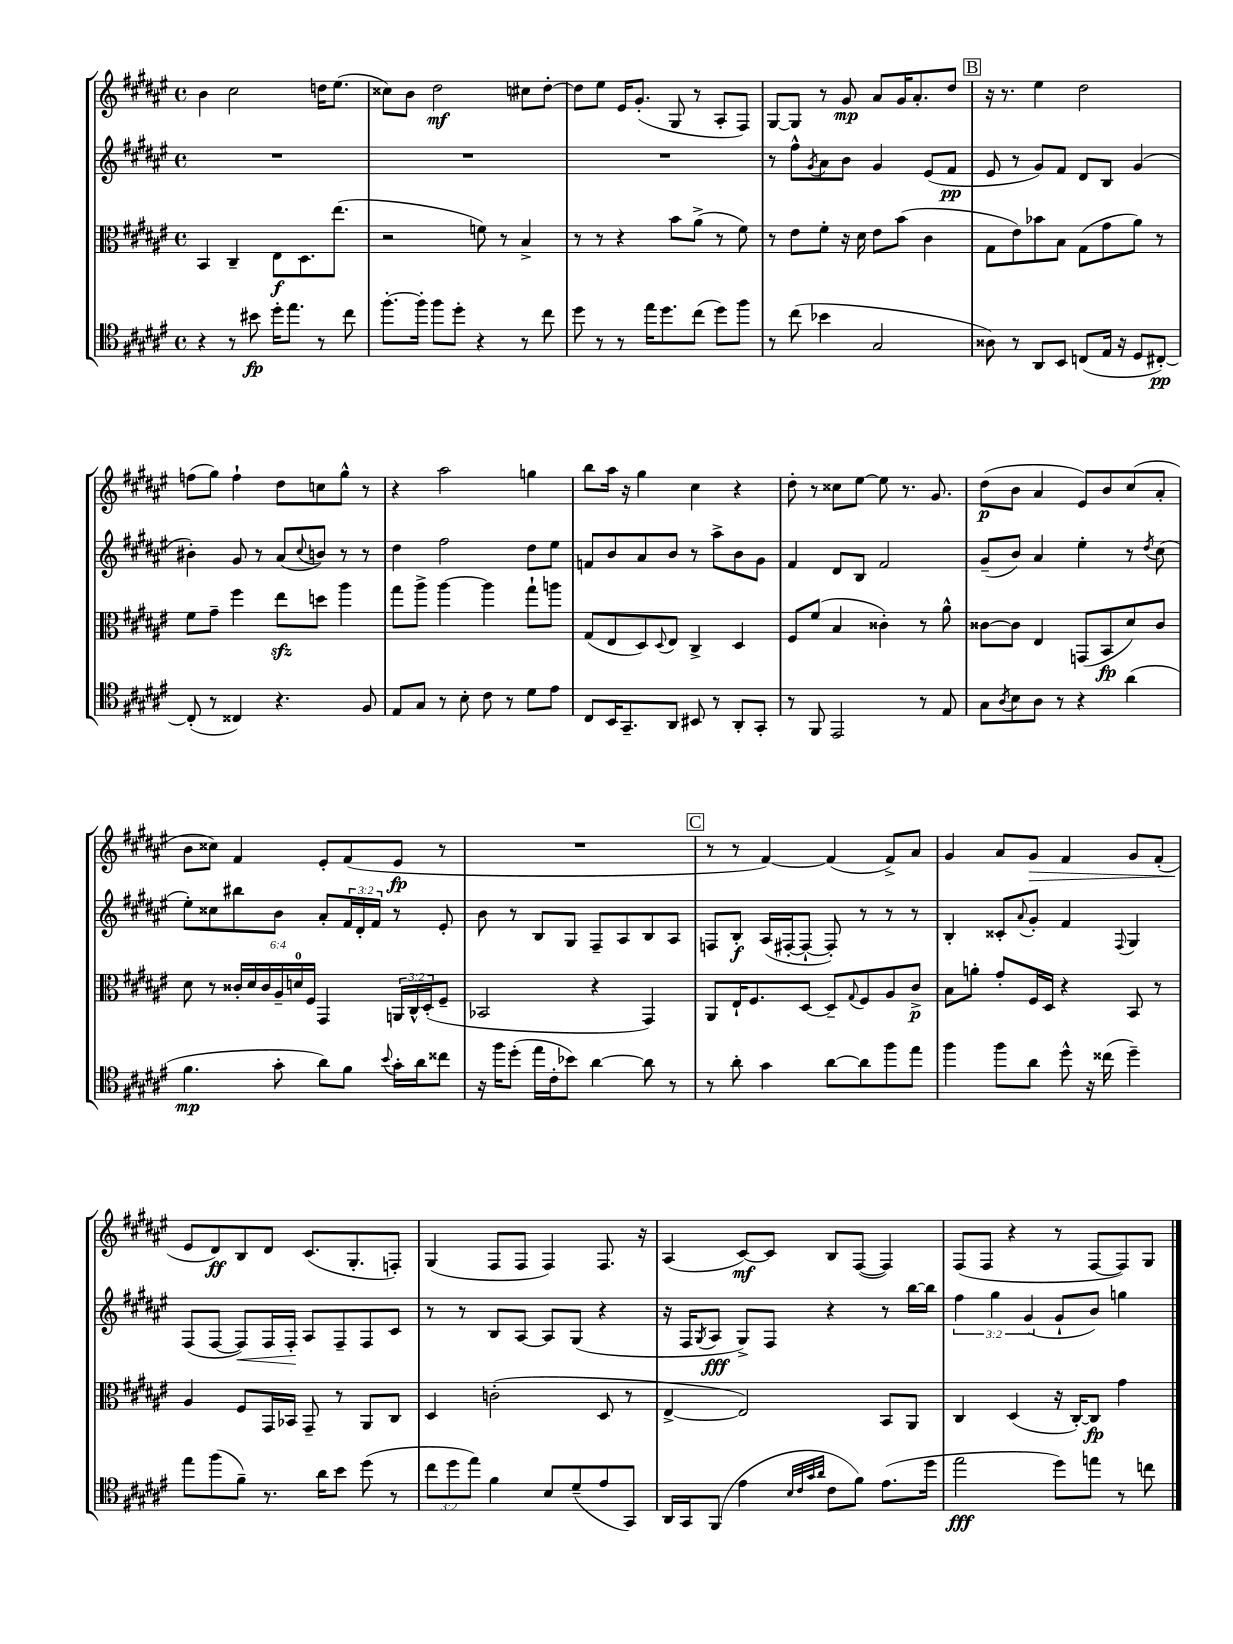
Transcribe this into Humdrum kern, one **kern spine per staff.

**kern	**dynam	**kern	**dynam	**kern	**dynam	**kern	**dynam
*part4	*part4	*part3	*part3	*part2	*part2	*part1	*part1
*staff4	*staff4	*staff3	*staff3	*staff2	*staff2	*staff1	*staff1
*clefC4	*	*clefC3	*	*clefG2	*	*clefG2	*
*k[f#c#g#d#a#e#]	*	*k[f#c#g#d#a#e#]	*	*k[f#c#g#d#a#e#]	*	*k[f#c#g#d#a#e#]	*
*M4/4	*	*M4/4	*	*M4/4	*	*M4/4	*
*met(c)	*	*met(c)	*	*met(c)	*	*met(c)	*
=130	=130	=130	=130	=130	=130	=130	=130
4r	.	4BB/	.	1r	.	4b\	.
8r	.	4C#~/	.	.	.	2cc#\	.
8b#X\	fp	.	.	.	.	.	.
16dd#'\KL	.	8E#\L	f	.	.	.	.
8.ee#\J	.	.	.	.	.	.	.
.	.	8.D#\	.	.	.	.	.
8r	.	.	.	.	.	16ddn\KL	.
.	.	(8.ee#\J	.	.	.	(8.ee#\J	.
8cc#\	.	.	.	.	.	.	.
=131	=131	=131	=131	=131	=131	=131	=131
[8.ff#'\L	.	2r	.	1r	.	8cc##X\L)	.
.	.	.	.	.	.	8b\J	.
16ff#'\Jk]	.	.	.	.	.	.	.
8ff#\L	.	.	.	.	.	2dd#\	mf
8dd#'\J	.	.	.	.	.	.	.
4r	.	8fn\)	.	.	.	.	.
.	.	8r	.	.	.	.	.
8r	.	4B^/	.	.	.	8cc#X\L	.
8cc#\	.	.	.	.	.	[8dd#'\J	.
=132	=132	=132	=132	=132	=132	=132	=132
8dd#\	.	8r	.	1r	.	8dd#\L]	.
8r	.	8r	.	.	.	8ee#\J	.
8r	.	4r	.	.	.	16e#/KL	.
.	.	.	.	.	.	(8.g#'/J	.
16ee#\KL	.	.	.	.	.	.	.
8.dd#\	.	.	.	.	.	.	.
.	.	8b\L	.	.	.	8G#/	.
(8cc#\J	.	(8a#^\J	.	.	.	8r	.
8dd#\L)	.	8r	.	.	.	8A#'/L	.
8ff#\J	.	8f#\)	.	.	.	8F#/J)	.
=133	=133	=133	=133	=133	=133	=133	=133
8r	.	8r	.	8r	.	[8G#/L	.
(8cc#\	.	8e#\L	.	8ff#^^\L	.	8G#/J]	.
.	.	.	.	8qg#/	.	.	.
4b-X\	.	8f#'\J	.	8a#\	.	8r	.
.	.	16r	.	8b\J	.	8g#/	mp
.	.	16d#\	.	.	.	.	.
2G#/	.	8e#\L	.	4g#/	.	8a#/L	.
.	.	(8b\J	.	.	.	16g#/K	.
.	.	.	.	.	.	8.a#'/	.
.	.	4c#\	.	(8e#/L	.	.	.
.	.	.	.	8f#/J	pp	8dd#/J	.
!!LO:REH:place=s1:t=B
=134	=134	=134	=134	=134	=134	=134	=134
8A##X\)	.	8G#\L	.	8e#/	.	16r	.
.	.	.	.	.	.	8.r	.
8r	.	8e#\)	.	8r	.	.	.
8AA#/L	.	8b-X\	.	8g#/L)	.	4ee#\	.
8BB/J	.	8B\J	.	8f#/J	.	.	.
(8Cn/L	.	(8G#\L	.	8d#/L	.	2dd#\	.
16E#/Jk	.	8g#\	.	8B/J	.	.	.
16r	.	.	.	.	.	.	.
8D#/L	.	8a#\J)	.	(4g#/	.	.	.
[8C#X'/J)	pp	8r	.	.	.	.	.
!!LO:LB:g=z
=135	=135	=135	=135	=135	=135	=135	=135
(8C#'/]	.	8f#\L	.	4b#X'\)	.	(8ffn\L	.
8r	.	8g#~\J	.	.	.	8gg#\J)	.
4C##X/)	.	4ff#\	.	8g#/	.	4ff`\	.
.	.	.	.	8r	.	.	.
4.r	.	8ee#zz\L	.	(8a#/L	.	8dd#\L	.
.	.	.	.	8qqcc#/	.	.	.
.	.	8ddn\J	.	8bn/J)	.	8ccn\	.
.	.	4aa#\	.	8r	.	8gg#^^\J	.
8F#/	.	.	.	8r	.	8r	.
=136	=136	=136	=136	=136	=136	=136	=136
8E#/L	.	8gg#\L	.	4dd#\	.	4r	.
8G#/J	.	8aa#^\J	.	.	.	.	.
8r	.	[4aa#\	.	2ff#\	.	2aa#\	.
8B'\	.	.	.	.	.	.	.
8c#\	.	4aa#\]	.	.	.	.	.
8r	.	.	.	.	.	.	.
8d#\L	.	8gg#`\L	.	8dd#\L	.	4ggn\	.
8e#\J	.	8aan\J	.	8ee#\J	.	.	.
=137	=137	=137	=137	=137	=137	=137	=137
8C#/L	.	(8G#/L	.	8fn/L	.	8bb\L	.
16BB/K	.	8E#/	.	8b/	.	16aa#\Jk	.
8.GG#~/	.	.	.	.	.	16r	.
.	.	8D#/)	.	8a#/	.	4gg#\	.
.	.	8qqD#/	.	.	.	.	.
8AA#/J	.	8E#/J	.	8b/J	.	.	.
8BB#X/	.	4C#^/	.	8r	.	4cc#\	.
8r	.	.	.	8aa#^\L	.	.	.
8AA#'/L	.	4D#/	.	8b\	.	4r	.
8GG#'/J	.	.	.	8g#\J	.	.	.
=138	=138	=138	=138	=138	=138	=138	=138
8r	.	8F#/L	.	4f#/	.	8dd#'\	.
8FF#/	.	(8f#/J	.	.	.	8r	.
2EE#/	.	4B/	.	8d#/L	.	8cc##X\L	.
.	.	.	.	8B/J	.	[8ee#\J	.
.	.	4c##X'\)	.	2f#/	.	8ee#\]	.
.	.	.	.	.	.	8.r	.
8r	.	8r	.	.	.	.	.
.	.	.	.	.	.	8.g#/	.
8E#/	.	8a#^^\	.	.	.	.	.
=139	=139	=139	=139	=139	=139	=139	=139
8G#\L	.	[8c##X\L	.	(8g#~/L	.	(8dd#\L	p
8qA#/	.	.	.	.	.	.	.
8B\	.	8c##\J]	.	8b/J)	.	8b\J	.
8A#\J	.	4E#/	.	4a#/	.	4a#/	.
8r	.	.	.	.	.	.	.
4r	.	(8GGn/L	.	4ee#'\	.	8e#/L)	.
.	.	8BB/	fp	.	.	8b/	.
(4a#\	.	8d#/)	.	8r	.	(8cc#/	.
.	.	.	.	8qdd#/	.	.	.
.	.	8c##/J	.	(8cc#\	.	8a#'/J	.
!!LO:LB:g=z
=140	=140	=140	=140	=140	=140	=140	=140
4.f#\	mp	8d#\	.	8ee#'\L)	.	8b\L	.
.	.	8r	.	8cc##X\	.	8cc##X\J)	.
.	.	24c##X'/LL	.	8bb#X\	.	4f#/	.
.	.	24d#/	.	.	.	.	.
.	.	24c##/	.	.	.	.	.
8g#'\	.	24A#~/	.	8b\J	.	.	.
.	.	24dn/	.	.	.	.	.
.	.	24F#/JJ	.	.	.	.	.
8a#\L)	.	4GG#/	.	8a#'/L	.	8e#'/L	.
8f#\J	.	.	.	24f#/L	.	(8f#/	.
.	.	.	.	24d#'/	.	.	.
.	.	.	.	24f#/JJ	.	.	.
8qqb/	.	.	.	.	.	.	.
16g#'\LL	.	24AAn/LL	.	8r	.	8e#/J	fp
.	.	24C#^^/	.	.	.	.	.
16a#\J	.	.	.	.	.	.	.
.	.	(24D#'/J	.	.	.	.	.
8cc##X\J	.	8F#~/J	.	8e#'/	.	8r	.
=141	=141	=141	=141	=141	=141	=141	=141
16r	.	2BB-X/	.	8b\	.	1r	.
16ff#\KL	.	.	.	.	.	.	.
(8dd#'\J	.	.	.	8r	.	.	.
16ee#\LL	.	.	.	8B/L	.	.	.
16c#'\J	.	.	.	.	.	.	.
8b-X\J)	.	.	.	8G#/J	.	.	.
[4a#\	.	4r	.	8F#~/L	.	.	.
.	.	.	.	8A#/	.	.	.
8a#\]	.	4GG#/)	.	8B/	.	.	.
8r	.	.	.	8A#/J	.	.	.
!!LO:REH:place=s1:t=C
=142	=142	=142	=142	=142	=142	=142	=142
8r	.	8AA#/L	.	8Fn/L	.	8r	.
8a#'\	.	16E#`/K	.	8B'/J	f	8r	.
.	.	8.F#/	.	.	.	.	.
4g#\	.	.	.	(16A#/LL	.	[4f#/)	.
.	.	.	.	[16F#X'/J	.	.	.
.	.	[8D#/J	.	8F#`/J_	.	.	.
[8a#\L	.	8D#~/L]	.	8F#'/])	.	(4f#/]	.
.	.	8qqG#/	.	.	.	.	.
8a#\]	.	8F#/	.	8r	.	.	.
8ff#\	.	8A#/	.	8r	.	8f#^/L)	.
8ee#\J	.	8c#^/J	p	8r	.	8a#/J	.
=143	=143	=143	=143	=143	=143	=143	=143
4ff#\	.	8B\L	.	4B'/	.	4g#/	.
.	.	8an'\J	.	.	.	.	.
8ff#\L	.	8g#'/L	.	8c##X'/L	.	8a#/L	.
.	.	.	.	8qqa#/	.	.	.
!	!	!	!	!	!	!	!LO:HP:b
8a#\J	.	16F#/L	.	8g#'/J	.	8g#/J	>
.	.	16D#/JJ	.	.	.	.	.
8dd#^^\	.	4r	.	4f#/	.	4f#/	.
16r	.	.	.	.	.	.	.
(16cc##X\	.	.	.	.	.	.	.
.	.	.	.	8qqF#/	.	.	.
4dd#~\)	.	8BB/	.	4G#/	.	8g#/L	.
.	.	8r	.	.	.	(8f#'/J	.
!!LO:LB:g=z
=144	=144	=144	=144	=144	=144	=144	=144
8ee#\L	.	4A#/	.	(8F#/L	.	8e#/L	.
(8ff#\	.	.	.	[8F#/J	.	8d#/)	] ff
!	!	!	!	!	!LO:HP:b	!	!
8f#~\J)	.	8F#/L	.	8F#/L])	<	8B/	.
8.r	.	16GG#/L	.	16F#/L	.	8d#/J	.
.	.	16BB-X/JJ	.	16F#'/JJ	.	.	.
.	.	8GG#~/	.	8A#/L	[	(8.c#/L	.
16a#\KL	.	.	.	.	.	.	.
8b\J	.	8r	.	8F#~/	.	.	.
.	.	.	.	.	.	8.G#'/	.
(8dd#\	.	8AA#/L	.	8F#/	.	.	.
8r	.	8C#/J	.	8c#/J	.	8Fn'/J)	.
=145	=145	=145	=145	=145	=145	=145	=145
12cc#\L	.	4D#/	.	8r	.	(4G#/	.
12dd#\	.	.	.	.	.	.	.
.	.	.	.	8r	.	.	.
12ee#\J)	.	.	.	.	.	.	.
4f#\	.	(2cn'\	.	8B/L	.	8F#/L	.
.	.	.	.	[8A#/J	.	8F#/J	.
8B/L	.	.	.	8A#/L]	.	4F#/)	.
(8d#~/	.	.	.	(8G#/J	.	.	.
8e#/	.	8D#/	.	4r	.	8.F#/	.
8GG#/J)	.	8r	.	.	.	.	.
.	.	.	.	.	.	16r	.
=146	=146	=146	=146	=146	=146	=146	=146
16AA#/LL	.	[4E#^/	.	16r	.	(4A#/	.
16GG#/J	.	.	.	16F#/KL	.	.	.
.	.	.	.	8qG#/	.	.	.
(8FF#/J	.	.	.	8A#/J	fff	.	.
4e#\	.	2E#/])	.	8G#^/L)	.	[8c#/L)	mf
.	.	.	.	8F#/J	.	8c#/J]	.
32qqB/LLL	.	.	.	.	.	.	.
32qqc#/	.	.	.	.	.	.	.
32qqg#/	.	.	.	.	.	.	.
32qqa#/JJJ	.	.	.	.	.	.	.
8c#\L	.	.	.	4r	.	8B/L	.
8f#\J)	.	.	.	.	.	([8F#/J	.
(8.e#\L	.	8BB/L	.	8r	.	4F#/])	.
.	.	8AA#/J	.	[16bb\LL	.	.	.
16dd#\Jk	.	.	.	16bb\JJ]	.	.	.
=147	=147	=147	=147	=147	=147	=147	=147
2ee#\	fff	4C#/	.	6ff#\	.	(8F#/L	.
.	.	.	.	.	.	8F#/J	.
.	.	.	.	6gg#\	.	.	.
.	.	(4D#/	.	.	.	4r	.
.	.	.	.	(6g#/	.	.	.
8dd#\L)	.	16r	.	8g#`/L	.	8r	.
.	.	[16C#'/KL)	.	.	.	.	.
8een\J	.	8C#/J]	fp	8b/J)	.	[8F#/L	.
8r	.	4g#\	.	4ggn\	.	8F#/])	.
8ccn\	.	.	.	.	.	8G#/J	.
==	==	==	==	==	==	==	==
*-	*-	*-	*-	*-	*-	*-	*-
